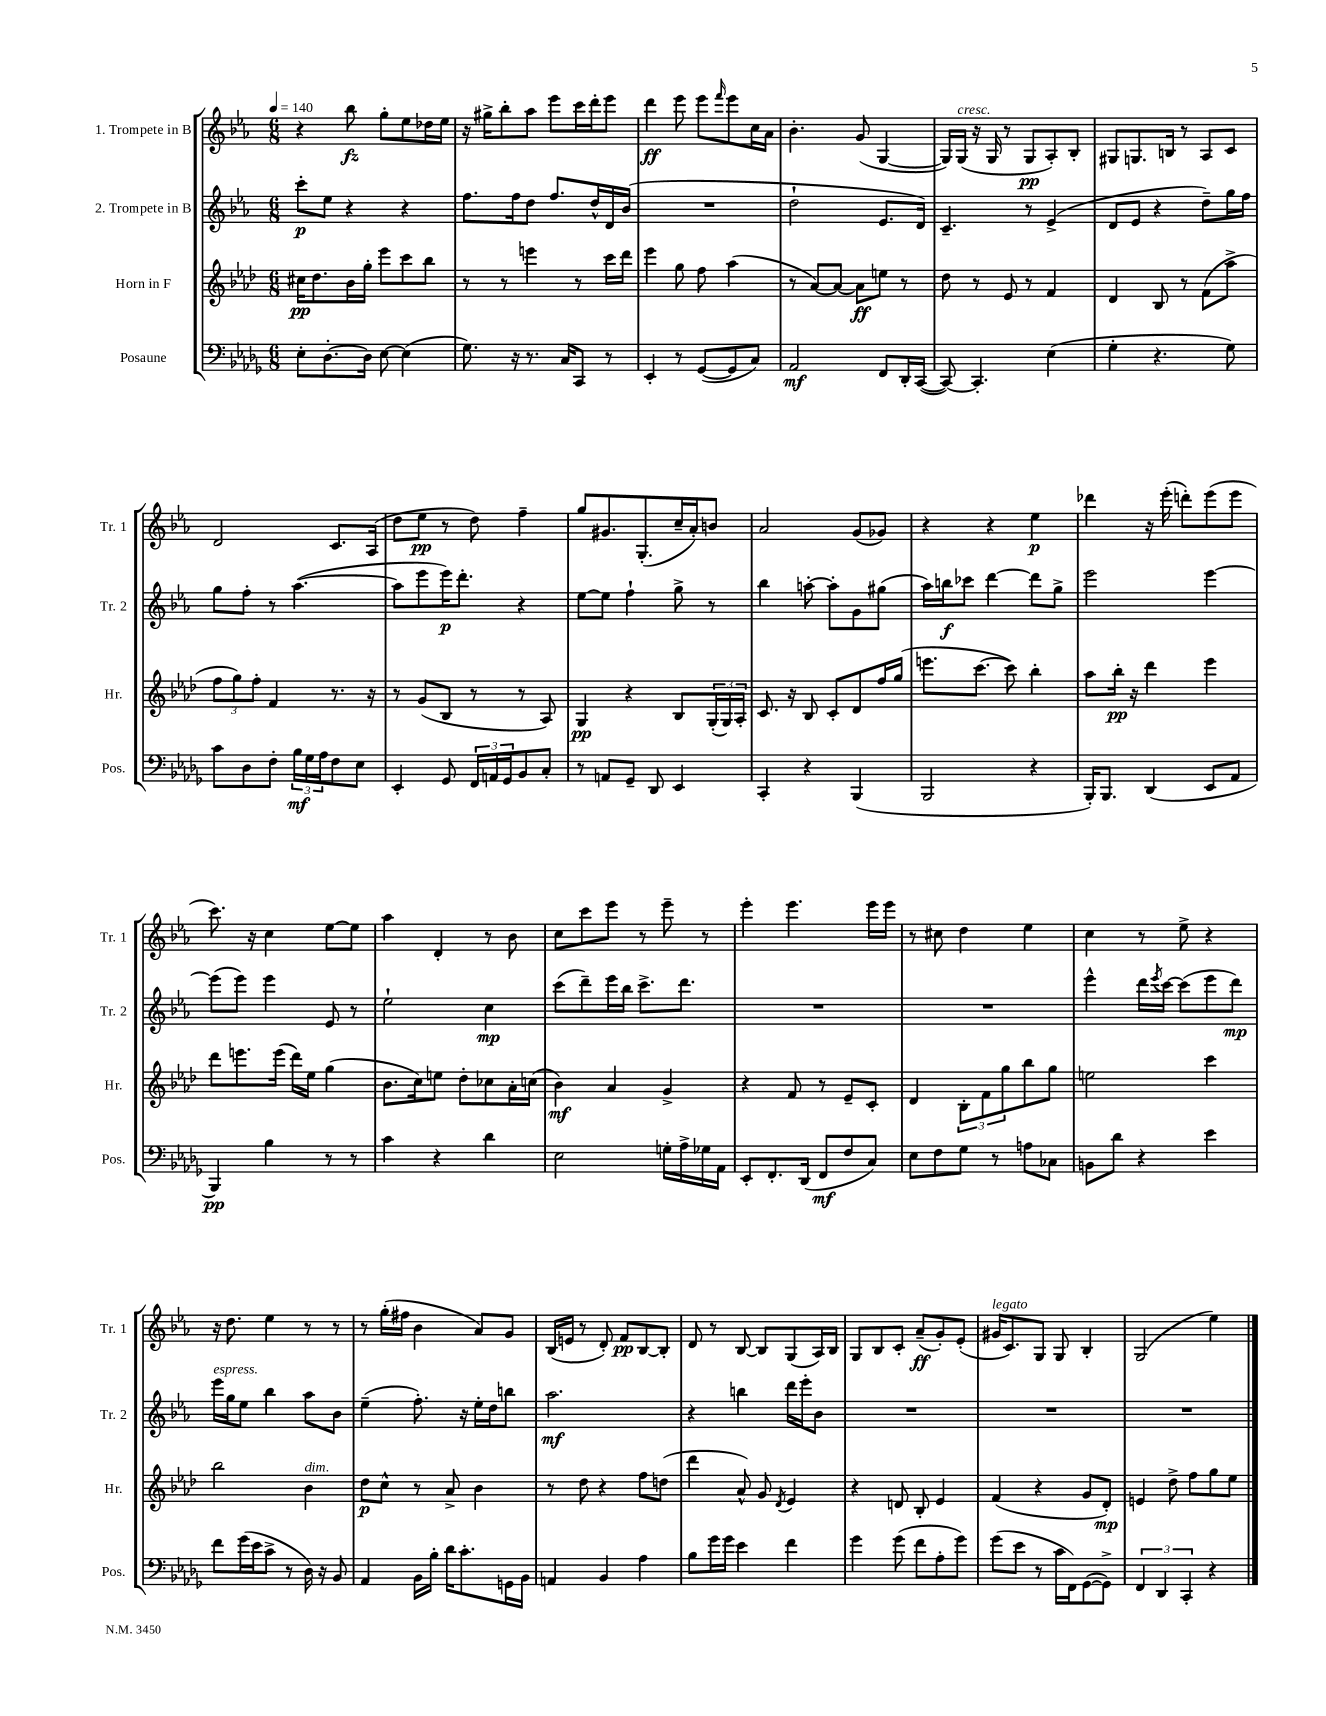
<<
\new StaffGroup <<
\new Staff = "s0" \with { instrumentName = "1. Trompete in B" shortInstrumentName = "Tr. 1" } {
    \clef treble \key ees \major \numericTimeSignature \time 6/8 \tempo 4 = 140
    r4 bes''8\fz g''8-. ees''8 des''16 ees''16 |
    r16 gis''16-> bes''8-. aes''8 ees'''8 c'''16 d'''16-. ees'''8 |
    d'''4\ff ees'''8 ees'''8 \grace { f'''16 } ees'''8 c''16 aes'16 |
    bes'4.-. g'8( g4~ |
    g16) g16^\markup { \italic "cresc." }( r16 g16 r8 g8\pp aes8-.) bes8-. |
    gis8 g8. b16 r8 aes8 c'8 |
    d'2 c'8. aes16( |
    d''8 ees''8\pp r8 d''8) f''4-- |
    g''8 gis'8. g8.-.( c''16-- aes'16-.) b'8 |
    aes'2 g'8( ges'8) |
    r4 r4 ees''4\p |
    des'''4 r16 ees'''16-.( d'''8-.) ees'''8( ees'''8 |
    c'''8.) r16 c''4 ees''8~ ees''8 |
    aes''4 d'4-. r8 bes'8 |
    c''8 c'''8 ees'''8 r8 ees'''8-- r8 |
    ees'''4-. ees'''4. ees'''16 ees'''16 |
    r8 cis''8 d''4 ees''4 |
    c''4 r8 ees''8-> r4 |
    r16 d''8. ees''4 r8 r8 |
    r8 g''16-.( fis''16 bes'4 aes'8) g'8 |
    bes16( e'16 r8 d'8-.) f'8\pp bes8~ bes8-. |
    d'8 r8 bes8~ bes8 g8( aes16) bes16 |
    g8 bes8 c'8-. aes'8--\ff( g'8-.) ees'8-.( |
    gis'16^\markup { \italic "legato" } c'8.) g8 g8 bes4-. |
    g2( ees''4) \bar "|." |
}
\new Staff = "s1" \with { instrumentName = "2. Trompete in B" shortInstrumentName = "Tr. 2" } {
    \clef treble \key ees \major \numericTimeSignature \time 6/8
    c'''8-.\p ees''8 r4 r4 |
    f''8. f''16 d''8 f''8. d''16-^ d'16 bes'16( |
    R2. |
    d''2-! ees'8. d'16) |
    c'4.-- r8 ees'4->( |
    d'8 ees'8 r4 d''8--) g''16 f''16 |
    g''8 f''8-. r8 aes''4.~( |
    aes''8 ees'''8 ees'''16\p) d'''8.-. r4 |
    ees''8~ ees''8 f''4-! g''8-> r8 |
    bes''4 a''8~-. a''8-. g'8 gis''8( |
    aes''16) b''16\f ces'''8 d'''4~ d'''8 g''8-> |
    ees'''2 ees'''4~ |
    ees'''8( ees'''8) ees'''4 ees'8 r8 |
    ees''2-! c''4\mp |
    c'''8( d'''8--) ees'''16 bes''16 c'''8.-> d'''8. |
    R2. |
    R2. |
    ees'''4-^ d'''16 \acciaccatura { ees'''8 } c'''16~ c'''8( ees'''8 d'''8\mp) |
    ees'''16^\markup { \italic "espress." } g''16 ees''8 bes''4 aes''8 bes'8 |
    ees''4--( f''8.-.) r16 ees''16-. d''16 b''8 |
    aes''2.\mf |
    r4 b''4 d'''16 ees'''16-. bes'8 |
    R2. |
    R2. |
    R2. \bar "|." |
}
\new Staff = "s2" \with { instrumentName = "Horn in F" shortInstrumentName = "Hr." } {
    \clef treble \key aes \major \numericTimeSignature \time 6/8
    cis''16\pp des''8. bes'16 g''16-. ees'''8 c'''8 bes''8 |
    r8 r8 e'''4 r8 c'''16 des'''16 |
    ees'''4 g''8 f''8 aes''4( |
    r8 aes'8~) aes'8~ aes'8\ff e''8 r8 |
    des''8 r8 ees'8 r8 f'4 |
    des'4 bes8 r8 f'8( aes''8-> |
    \tuplet 3/2 { f''8 g''8) f''8-. } f'4 r8. r16 |
    r8 g'8( bes8 r8 r8 aes8) |
    g4\pp r4 bes8 \tuplet 3/2 { g16-.( g16) aes16-. } |
    c'8. r16 bes8 c'8-. des'8 f''16 g''16( |
    e'''8. c'''8.~ c'''8) bes''4-. |
    aes''8 bes''16-.\pp r16 des'''4 ees'''4 |
    des'''8 e'''8. e'''16( des'''16) ees''16 g''4( |
    bes'8. c''16) e''8 des''8-. ces''8 aes'16-. c''16( |
    bes'4\mf) aes'4 g'4-> |
    r4 f'8 r8 ees'8-- c'8-. |
    des'4 \tuplet 3/2 { bes8-. f'8 g''8 } bes''8 g''8 |
    e''2 c'''4 |
    bes''2 bes'4^\markup { \italic "dim." } |
    des''8\p c''8-^ r8 aes'8-> bes'4 |
    r8 des''8 r4 f''8 d''8( |
    des'''4 aes'8-^) g'8 \acciaccatura { des'8 } ees'4 |
    r4 d'8 bes8-. ees'4 |
    f'4( r4 g'8 des'8-.\mp) |
    e'4 des''8-> f''8 g''8 ees''8 \bar "|." |
}
\new Staff = "s3" \with { instrumentName = "Posaune" shortInstrumentName = "Pos." } {
    \clef bass \key des \major \numericTimeSignature \time 6/8
    ees8-. des8.~-. des16 ees8~ ees4( |
    ges8.) r16 r8. c16 c,8 r8 |
    ees,4-. r8 ges,8~( ges,8 c8) |
    aes,2\mf f,8 des,16-. c,16~( |
    c,8~) c,4.-. ees4( |
    ges4-. r4. ges8) |
    c'8 des8 f8-. \tuplet 3/2 { bes16\mf ges16 aes16 } f8 ees8 |
    ees,4-. ges,8 \tuplet 3/2 { f,16 a,16 ges,16 } bes,8 c8-. |
    r8 a,8 ges,8-- des,8 ees,4 |
    c,4-. r4 bes,,4( |
    bes,,2 r4 |
    bes,,16-.) bes,,8. des,4( ees,8 aes,8 |
    bes,,4\pp) bes4 r8 r8 |
    c'4 r4 des'4 |
    ees2 g16-. aes16-> ges16 aes,16 |
    ees,8-. f,8.-. des,16( f,8\mf f8 c8) |
    ees8 f8 ges8 r8 a8 ces8 |
    b,8 des'8 r4 ees'4 |
    f'8 ges'16( ees'16 c'8-> r8 des16) r16 bes,8 |
    aes,4 bes,16 bes16-. des'16 c'8.-. g,16 bes,16 |
    a,4 bes,4 aes4 |
    bes8 ges'16 ges'16 ees'4 f'4 |
    ges'4 ges'8( f'8 aes8-. ges'8) |
    ges'8( ees'8 r8 c'16 f,16) ges,8~( ges,8->) |
    \tuplet 3/2 { f,4 des,4 c,4-. } r4 \bar "|." |
}
>>
>>
\layout { \context { \Score \remove "Bar_number_engraver" } }
